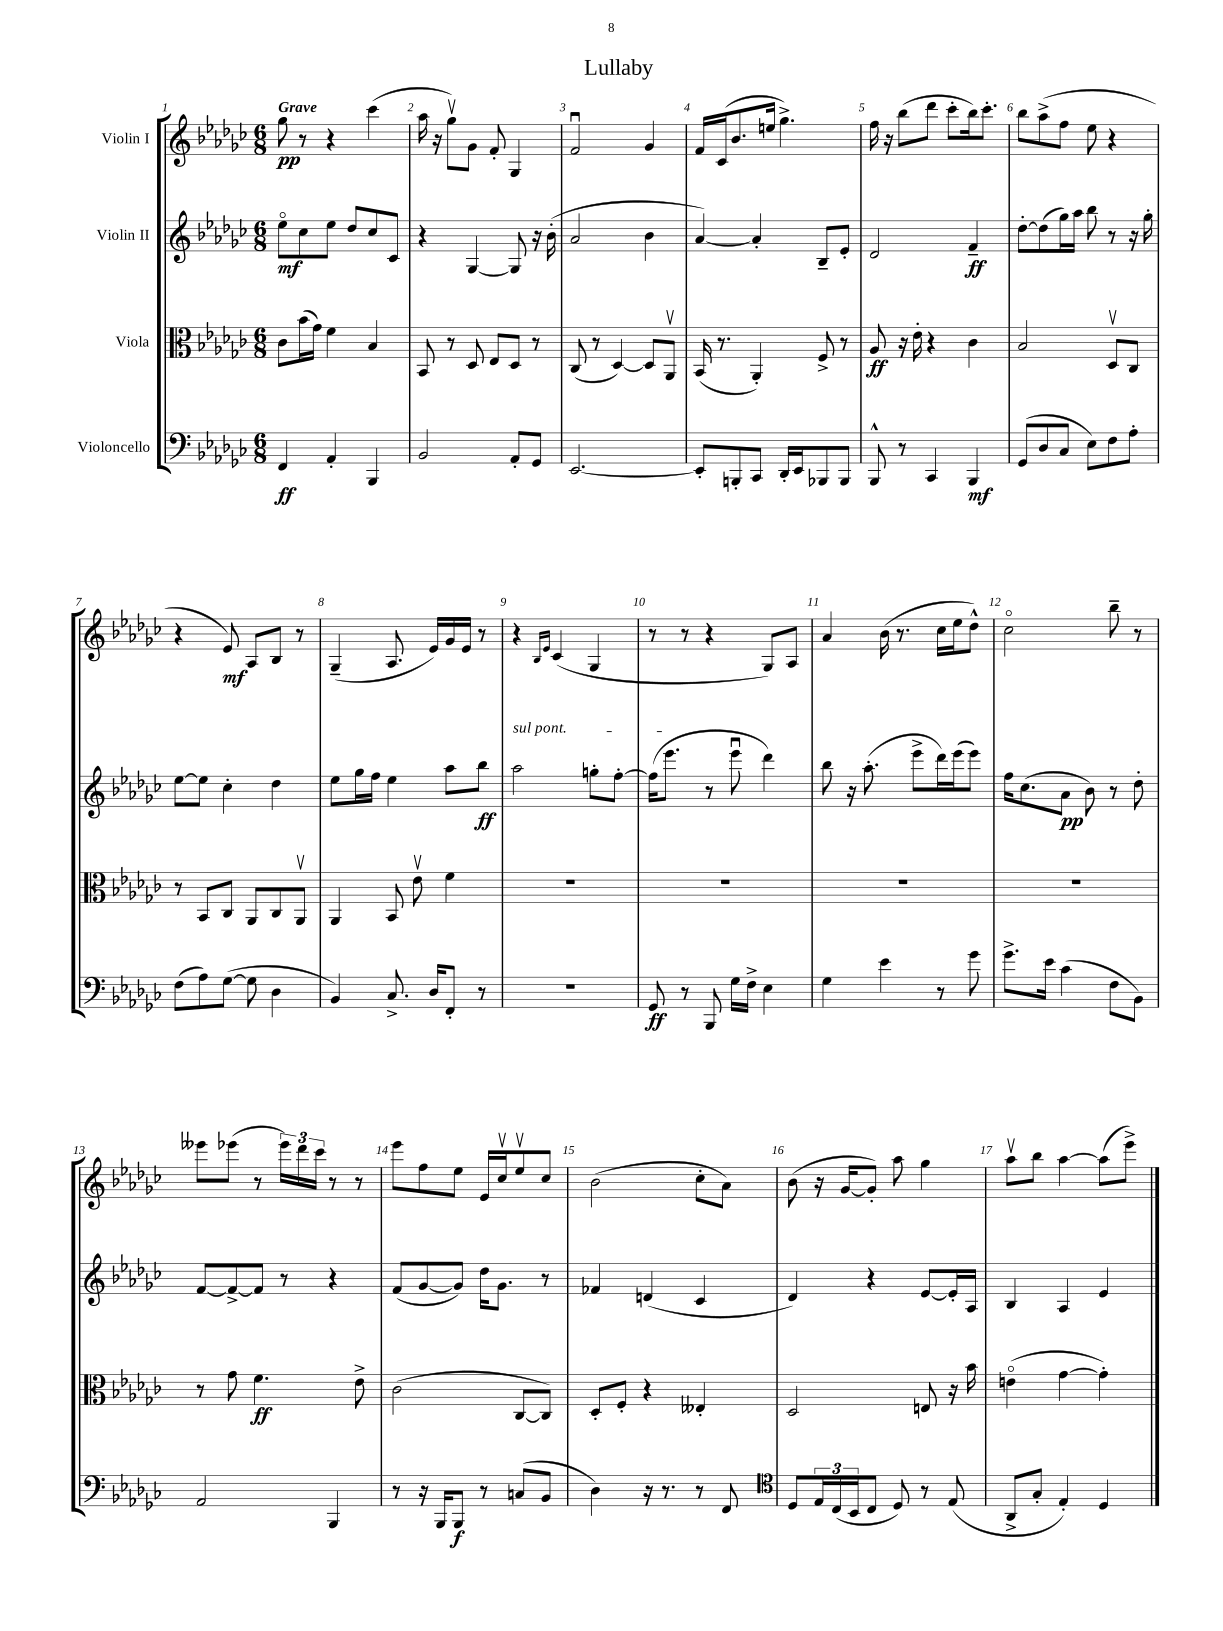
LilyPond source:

\header { title = "Lullaby" }
<<
\new StaffGroup <<
\new Staff = "s0" \with { instrumentName = "Violin I" } {
    \clef treble \key ges \major \numericTimeSignature \time 6/8 \tempo "Grave"
    ges''8\pp r8 r4 ces'''4( |
    aes''16 r16 ges''8\upbow) ges'8 f'8-. ges4 |
    f'2\downbow ges'4 |
    f'16 ces'16( bes'8. e''16 ges''4.->) |
    f''16 r16 bes''8( des'''8 ces'''8-. bes''16) ces'''8.-. |
    bes''8 aes''8->( f''8 ees''8 r4 |
    r4 ees'8\mf) aes8 bes8 r8 |
    ges4--( aes8. ees'16) ges'16 ees'16 r8 |
    r4 \grace { bes16 ees'16 } ces'4( ges4 |
    r8 r8 r4 ges8) aes8 |
    aes'4 bes'16( r8. ces''16 ees''16 des''8-^) |
    ces''2\flageolet bes''8-- r8 |
    eeses'''8 ees'''8( r8 \tuplet 3/2 { ees'''16) des'''16 ces'''16 } r8 r8 |
    ees'''8 f''8 ees''8 ees'16 ces''16\upbow ees''8\upbow ces''8 |
    bes'2( ces''8-. aes'8) |
    bes'8( r16 ges'16~ ges'8-.) aes''8 ges''4 |
    aes''8\upbow bes''8 aes''4~ aes''8( ees'''8->) \bar "|." |
}
\new Staff = "s1" \with { instrumentName = "Violin II" } {
    \clef treble \key ges \major \numericTimeSignature \time 6/8
    ees''8\flageolet\mf ces''8 ees''8 des''8 ces''8 ces'8 |
    r4 ges4~ ges8 r16 bes'16-.( |
    aes'2 bes'4 |
    aes'4~) aes'4-. bes8-- ees'8-. |
    des'2 f'4--\ff |
    des''8~-. des''8( ges''16) aes''16 bes''8 r8 r16 ges''16-. |
    ees''8~ ees''8 ces''4-. des''4 |
    ees''8 ges''16 f''16 ees''4 aes''8 bes''8\ff |
    \once \override TextSpanner.bound-details.left.text = \markup { \italic "sul pont." } aes''2\startTextSpan g''8-. f''8~-. |
    f''16( ees'''8.\stopTextSpan r8 ees'''8\downbow des'''4) |
    bes''8 r16 aes''8.-.( ees'''8-> des'''16) ees'''16( ees'''8) |
    f''16 ces''8.( aes'8\pp bes'8) r8 des''8-. |
    f'8~ f'8~-> f'8 r8 r4 |
    f'8( ges'8~ ges'8) des''16 ges'8. r8 |
    fes'4 d'4( ces'4 |
    des'4) r4 ees'8~ ees'16-. aes16 |
    bes4 aes4 ees'4 \bar "|." |
}
\new Staff = "s2" \with { instrumentName = "Viola" } {
    \clef alto \key ges \major \numericTimeSignature \time 6/8
    ces'8 bes'16( ges'16) f'4 bes4 |
    bes,8 r8 des8 ees8 des8 r8 |
    ces8( r8 des4~) des8 aes,8\upbow |
    bes,16( r8. aes,4-.) f8-> r8 |
    aes8\ff r16 ees'16-. r4 ces'4 |
    bes2 des8\upbow ces8 |
    r8 bes,8 ces8 aes,8 ces8 aes,8\upbow |
    aes,4 bes,8 ees'8\upbow f'4 |
    R2. |
    R2. |
    R2. |
    R2. |
    r8 ges'8 f'4.\ff ees'8-> |
    ces'2( ces8~ ces8) |
    des8-. f8-. r4 eeses4-. |
    des2 e8 r16 bes'16 |
    e'4\flageolet( ges'4~ ges'4-.) \bar "|." |
}
\new Staff = "s3" \with { instrumentName = "Violoncello" } {
    \clef bass \key ges \major \numericTimeSignature \time 6/8
    f,4\ff aes,4-. bes,,4 |
    bes,2 aes,8-. ges,8 |
    ees,2.~ |
    ees,8-. b,,8-. ces,8 des,16-. ees,16 bes,,8 bes,,8 |
    bes,,8-^ r8 ces,4 bes,,4\mf |
    ges,8( des8 ces8 ees8) f8 aes8-. |
    f8( aes8) ges8~( ges8 des4 |
    bes,4) ces8.-> des16 f,8-. r8 |
    R2. |
    ges,8\ff r8 bes,,8 ges16 f16-> ees4 |
    ges4 ees'4 r8 ges'8 |
    ges'8.-> ees'16 ces'4( f8 bes,8) |
    aes,2 bes,,4 |
    r8 r16 bes,,16 bes,,8\f r8 c8( bes,8 |
    des4) r16 r8. r8 f,8 |
    \clef tenor des8 \tuplet 3/2 { ees16 ces16( bes,16 } ces8 des8) r8 ees8( |
    aes,8-> ges8-. ees4-.) des4 \bar "|." |
}
>>
>>
\layout { \context { \Score \override BarNumber.break-visibility = ##(#f #t #t) barNumberVisibility = #all-bar-numbers-visible } }
